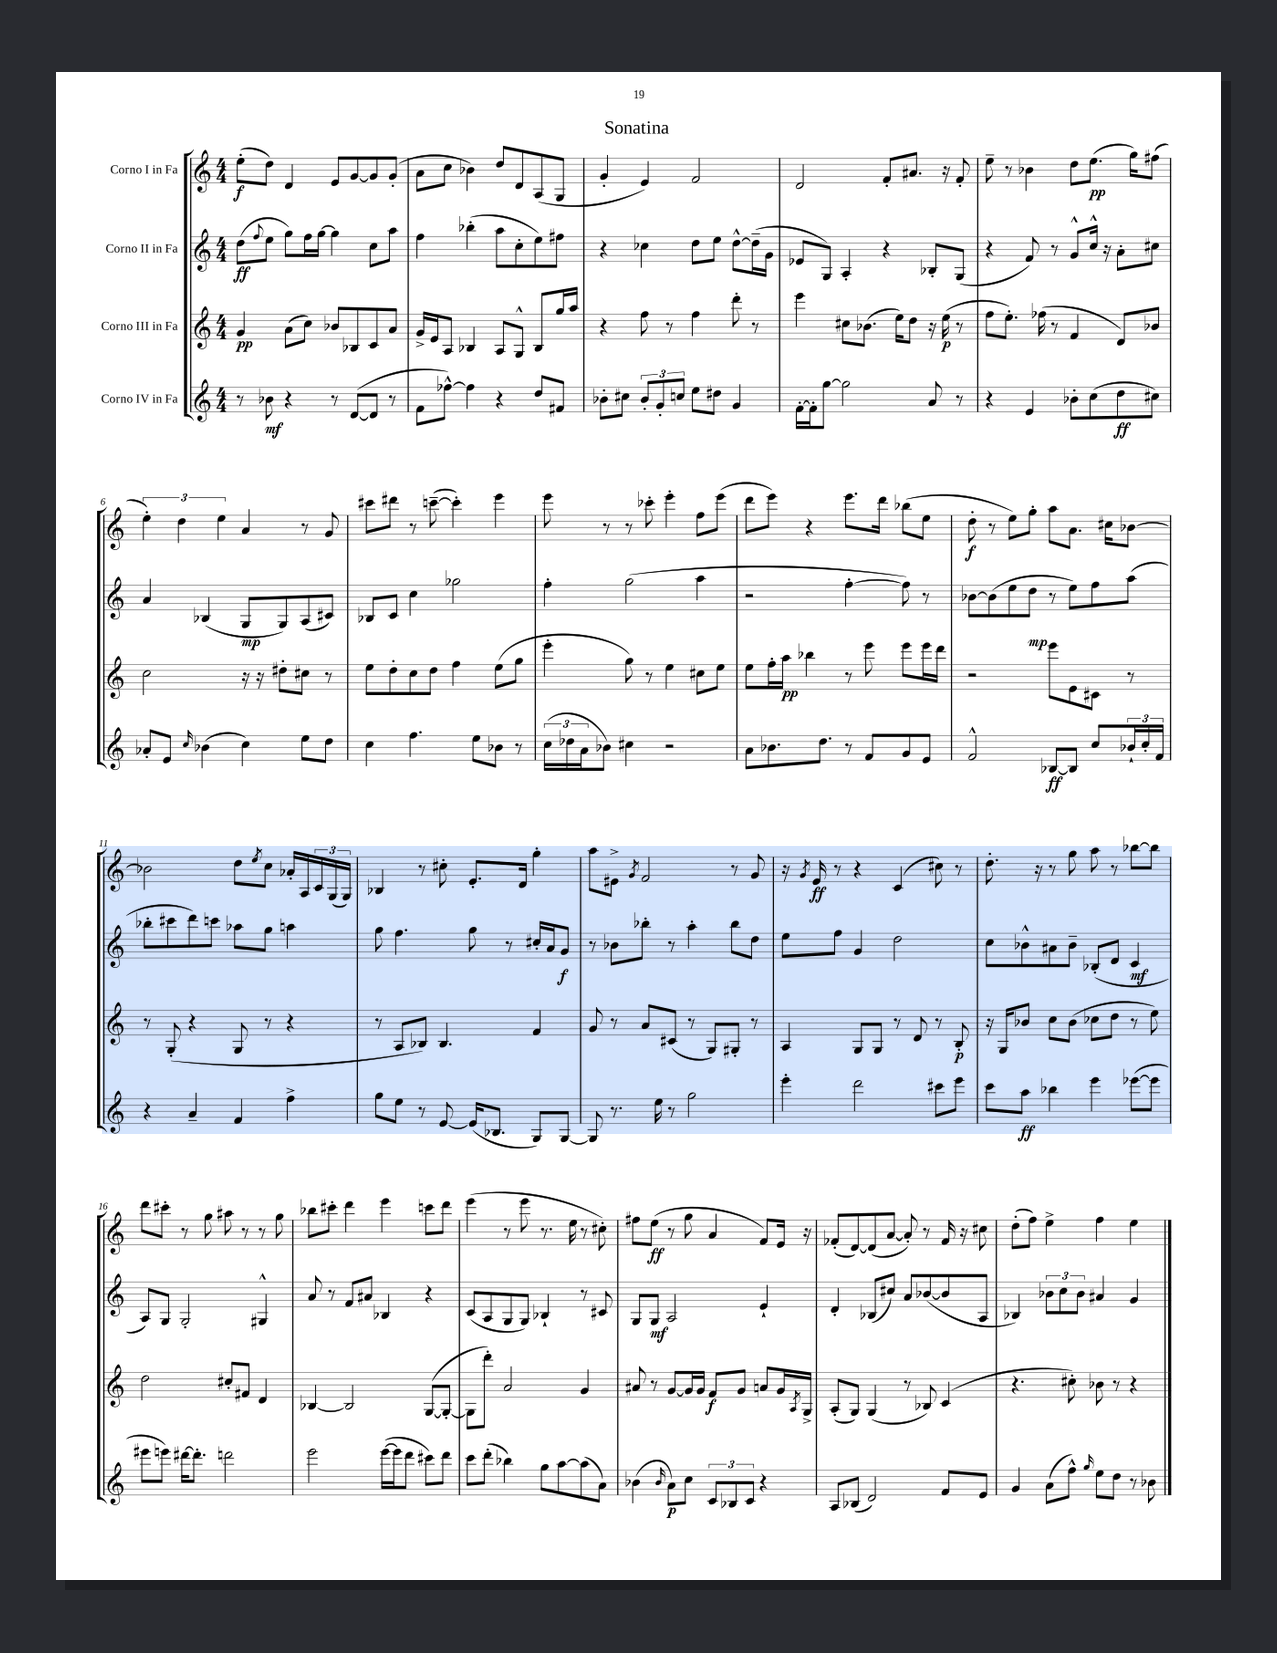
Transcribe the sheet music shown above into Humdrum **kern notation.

**kern	**kern	**kern	**kern
*staff4	*staff3	*staff2	*staff1
*clefG2	*clefG2	*clefG2	*clefG2
*k[]	*k[]	*k[]	*k[]
*M4/4	*M4/4	*M4/4	*M4/4
8r	4g/	(8dd\L	(8ee'\L
.	.	8qqff/	.
8b-\	.	8ee\J	8dd\J)
4r	(8a\L	8gg\L)	4d/
.	8cc\J)	16ff\L	.
.	.	[16gg\JJ	.
8r	8b-/L	4gg\]	8e/L
([8d/L	8B-/	.	[8g/
8d/]J	8c/	8cc\L	8g/]
8r	8a/J	8aa\J	(8g'/J
=	=	=	=
8f\L	16g^/LL	4ff\	8a\L
.	16e/J	.	.
[8ff-^^\J)	8A/J	.	8cc\J
4ff-\]	4B-/	(4bb-'\	4b-\)
4r	8A/L	8aa\L	8dd/L
.	8G^^/J	8cc'\	8d/
8dd/L	8B-/L	8ee\)	(8A/
8f#/J	16gg/L	8ff#\J	8G/J
.	16aa/JJ	.	.
=	=	=	=
8b-'\L	4r	4r	4g'/
8cc#\J	.	.	.
12b-'/L	8ff\	4cc-\	4e/)
12g'/	.	.	.
.	8r	.	.
12cc/J	.	.	.
8ee\L	4ff\	8dd\L	2f/
8dd#\J	.	8ee\J	.
4g/	8ddd'\	[8dd^^\L	.
.	8r	(16dd~\]L	.
.	.	16g\JJ	.
=	=	=	=
[16f'\LL	4eee\	8e-/L	2d/
16f'\]J	.	.	.
[8gg\J	.	8G/J)	.
2gg\]	8cc#\L	4A'/	.
.	(8.b-\J	.	.
.	.	4r	8f'/L
.	16ee\LK)	.	.
.	8dd\J	.	8.a#/J
8a/	16r	8B-'/L	.
.	(16ee\	.	16r
8r	8r	(8G/J	8f'/
=	=	=	=
4r	8ff\L	4r	8ee~\
.	8.ee'\J)	.	8r
4e/	.	8f/)	4b-\
.	(16ff-\	.	.
.	8r	8r	.
8b-'\L	4f/	8g^^/L	8dd\L
(8cc\	.	16cc^^/Jk	(8.ee\J
.	.	16r	.
8dd\	8d/L)	8a'\L	.
.	.	.	16gg\LK)
8cc#\J)	8b-/J	8cc#\J	(8ff#\J
=	=	=	=
8a-'/L	2cc\	4a/	6ee'\)
8e/J	.	.	.
.	.	.	6dd\
16qqcc/	.	.	.
(4b-\	.	(4B-/	.
.	.	.	6ee\
4cc\)	16r	8G/L	4a/
.	16r	.	.
.	8dd#'\L	8G/)	.
8ee\L	8cc#\J	(8A/	8r
8dd\J	8r	8c#/J)	8g/
=	=	=	=
4cc\	8ee\L	8B-/L	8ccc#\L
.	8dd'\	8c/J	8ddd#\J
4.ff\	8cc\	4cc\	8r
.	8dd\J	.	([8ccc~\
.	4ff\	2gg-\	4ccc'\])
8ee\L	.	.	.
8b-\J	(8ee\L	.	4eee\
8r	8gg\J	.	.
=	=	=	=
(24cc\LL	4eee'\	4ff'\	8eee\
24dd-\	.	.	.
24a\J	.	.	.
8b-\J)	.	.	8r
4cc#\	8gg\)	(2gg\	8r
.	8r	.	8ccc-'\
2r	4ee\	.	4eee'\
.	8cc#\L	4aa\	8ff\L
.	8ee\J	.	(8eee\J
=	=	=	=
8a\L	8ee\L	2r	8ddd\L
8.b-\	16ff'\L	.	8eee\J)
.	16aa\JJ	.	.
.	4bb-\	.	4r
8.dd\J	.	.	.
8r	8r	[4ff'\	8.eee\L
8f/L	8eee\	.	.
.	.	.	16ddd\Jk
8g/	8eee\L	8ff\])	(8bb-\L
8e/J	16eee\L	8r	8ee\J
.	16ddd\JJ	.	.
=	=	=	=
2f^^/	2r	[8b-\L	8dd'\
.	.	(8b-\]	8r
.	.	8ee\	8ee\L)
.	.	8dd\J	8gg'\J
[8B-/L	8eee\L	8r	8aa\L
8B-/]J	8e\	8ee\L)	8.a\J
8cc/L	8c#\J	8ff\	.
.	.	.	16cc#\LK
24b-`/L	8r	(8aa\J	[8b-\J
24cc'/	.	.	.
24f/JJ	.	.	.
=	=	=	=
4r	8r	8bb-'\L	2b-\]
.	(8G'/	8ccc#\	.
4a~/	4r	8ddd\)	.
.	.	8ccc\J	.
4f/	8G/	8aa-\L	8dd\L
.	.	.	8qee/
.	8r	8gg\J	8cc\J
4ff^\	4r	4aa\	16a-'/LL
.	.	.	16A/
.	.	.	24c/
.	.	.	(24G/
.	.	.	24G/JJ)
=	=	=	=
8gg\L	8r	8gg\	4B-/
8ee\J	8A/L	4.ff\	.
8r	8B-/J)	.	8r
[8e/	4.B-/	.	8cc#'\
(16e/]LK	.	8gg\	8.e'/L
8.B-/J	.	.	.
.	.	8r	.
.	.	.	16d/Jk
8G/L)	4f/	16cc#'/LL	4gg'\
.	.	16a/J	.
[8G/J	.	8g/J	.
=	=	=	=
8G/]	8g/	8r	8aa\L
8.r	8r	8b-\L	8e#^\J
.	.	.	8qg/
.	8a/L	8bb-'\J	2f/
16ee\	.	.	.
8r	(8c#/J	8r	.
2gg\	8r	4aa'\	.
.	8G/L)	.	.
.	8G#'/J	8bb-\L	8r
.	8r	8dd\J	8g/
=	=	=	=
4eee'\	4A/	8ee\L	16r
.	.	.	8qg/
.	.	.	16e/
.	.	8ff\J	8r
2ddd\	8G/L	4g/	4r
.	8G/J	.	.
.	8r	2dd\	(4c/
.	8d/	.	.
8ccc#\L	8r	.	8cc#\)
8eee\J	8B'/	.	8r
=	=	=	=
8ccc\L	16r	8cc\L	8.dd'\
.	16G/LK	.	.
8aa\J	8b-/J	8b-^^\	.
.	.	.	16r
4bb-\	8cc\L	8a#\	8r
.	(8b-\J	8b-~\J	8gg\
4eee\	8cc-\L	(8B-'/L	8aa\
.	8dd\J	8d/J	8r
([8eee-\L	8r	4c/	[8bb-\L
8eee-\]J	8ee\)	.	8bb-\]J
=	=	=	=
8eee#\L	2dd\	8A/L)	8ddd\L
8eee\J)	.	8G/J	8ccc#'\J
[16ddd#\LK	.	2G'/	8r
8.ddd#'\]J	.	.	.
.	.	.	8gg\
2ddd\	8cc#'/L	.	8aa#\
.	8f#/J	.	8r
.	4d/	4G#^^/	8r
.	.	.	8gg\
=	=	=	=
2eee\	[4B-/	8a/	8bb-\L
.	.	8r	8ccc#'\J
.	2B-/]	8f/L	4ddd\
.	.	8a#/J	.
([16eee\LL	.	4B-/	4eee\
16eee\]J	.	.	.
8ddd\J	.	.	.
8ccc#\L)	([8G/L	4r	8ccc\L
8ddd\J	8G'/_J	.	8ddd\J
=	=	=	=
8ccc\L	8G\]L	(8c/L	(4eee\
(8ddd'\J	8ddd'\J)	8A/	.
4bb-\)	2a/	8G/	8r
.	.	8G/J)	8eee\
8gg\L	.	4B-`/	8.r
[8aa\	.	.	.
.	.	.	16ee\
(8aa\]	4g/	8r	8r
8a\J)	.	8c#/	8cc#'\)
=	=	=	=
(4b-\	8a#/	8G/L	8ff#\L
.	8r	8G/J	(8ee\J
16qqb-/	.	.	.
8a\L)	[8g/L	2A/	8r
8cc\J	16g/]L	.	8gg\
.	16g/JJ	.	.
12c/L	8f/L	.	4a/
12B-/	.	.	.
.	8g/J	.	.
12c/J	.	.	.
4r	8a/L	4e`/	8f/L)
.	16g/L	.	16e/Jk
.	8qA/	.	.
.	16G^/JJ	.	16r
=	=	=	=
8A/L	(8A'/L	4d'/	(8f-'/L
(8B-/J	8G/J)	.	[8d/)
2d/)	(4G/	(8B-/L	(8d/]
.	.	8cc#/J)	[8a/J
.	8r	8a/L	8a'/])
.	8B-/)	([8b-/	8r
8f/L	(4c/	8b-/]	16f-/
.	.	.	16r
8e/J	.	8A/J	8cc#\
=	=	=	=
4g/	4.r	4B-/)	(8dd'\L
.	.	.	8ff\J)
(8a\L	.	12b-\L	4ee^\
.	.	12cc\	.
8ff^^\J)	8cc#'\)	.	.
.	.	12b-\J	.
16qqgg/	.	.	.
8ee\L	8b-\	4a#/	4ff\
8dd\J	8r	.	.
8r	4r	4g/	4ee\
8b-\	.	.	.
==	==	==	==
*-	*-	*-	*-
